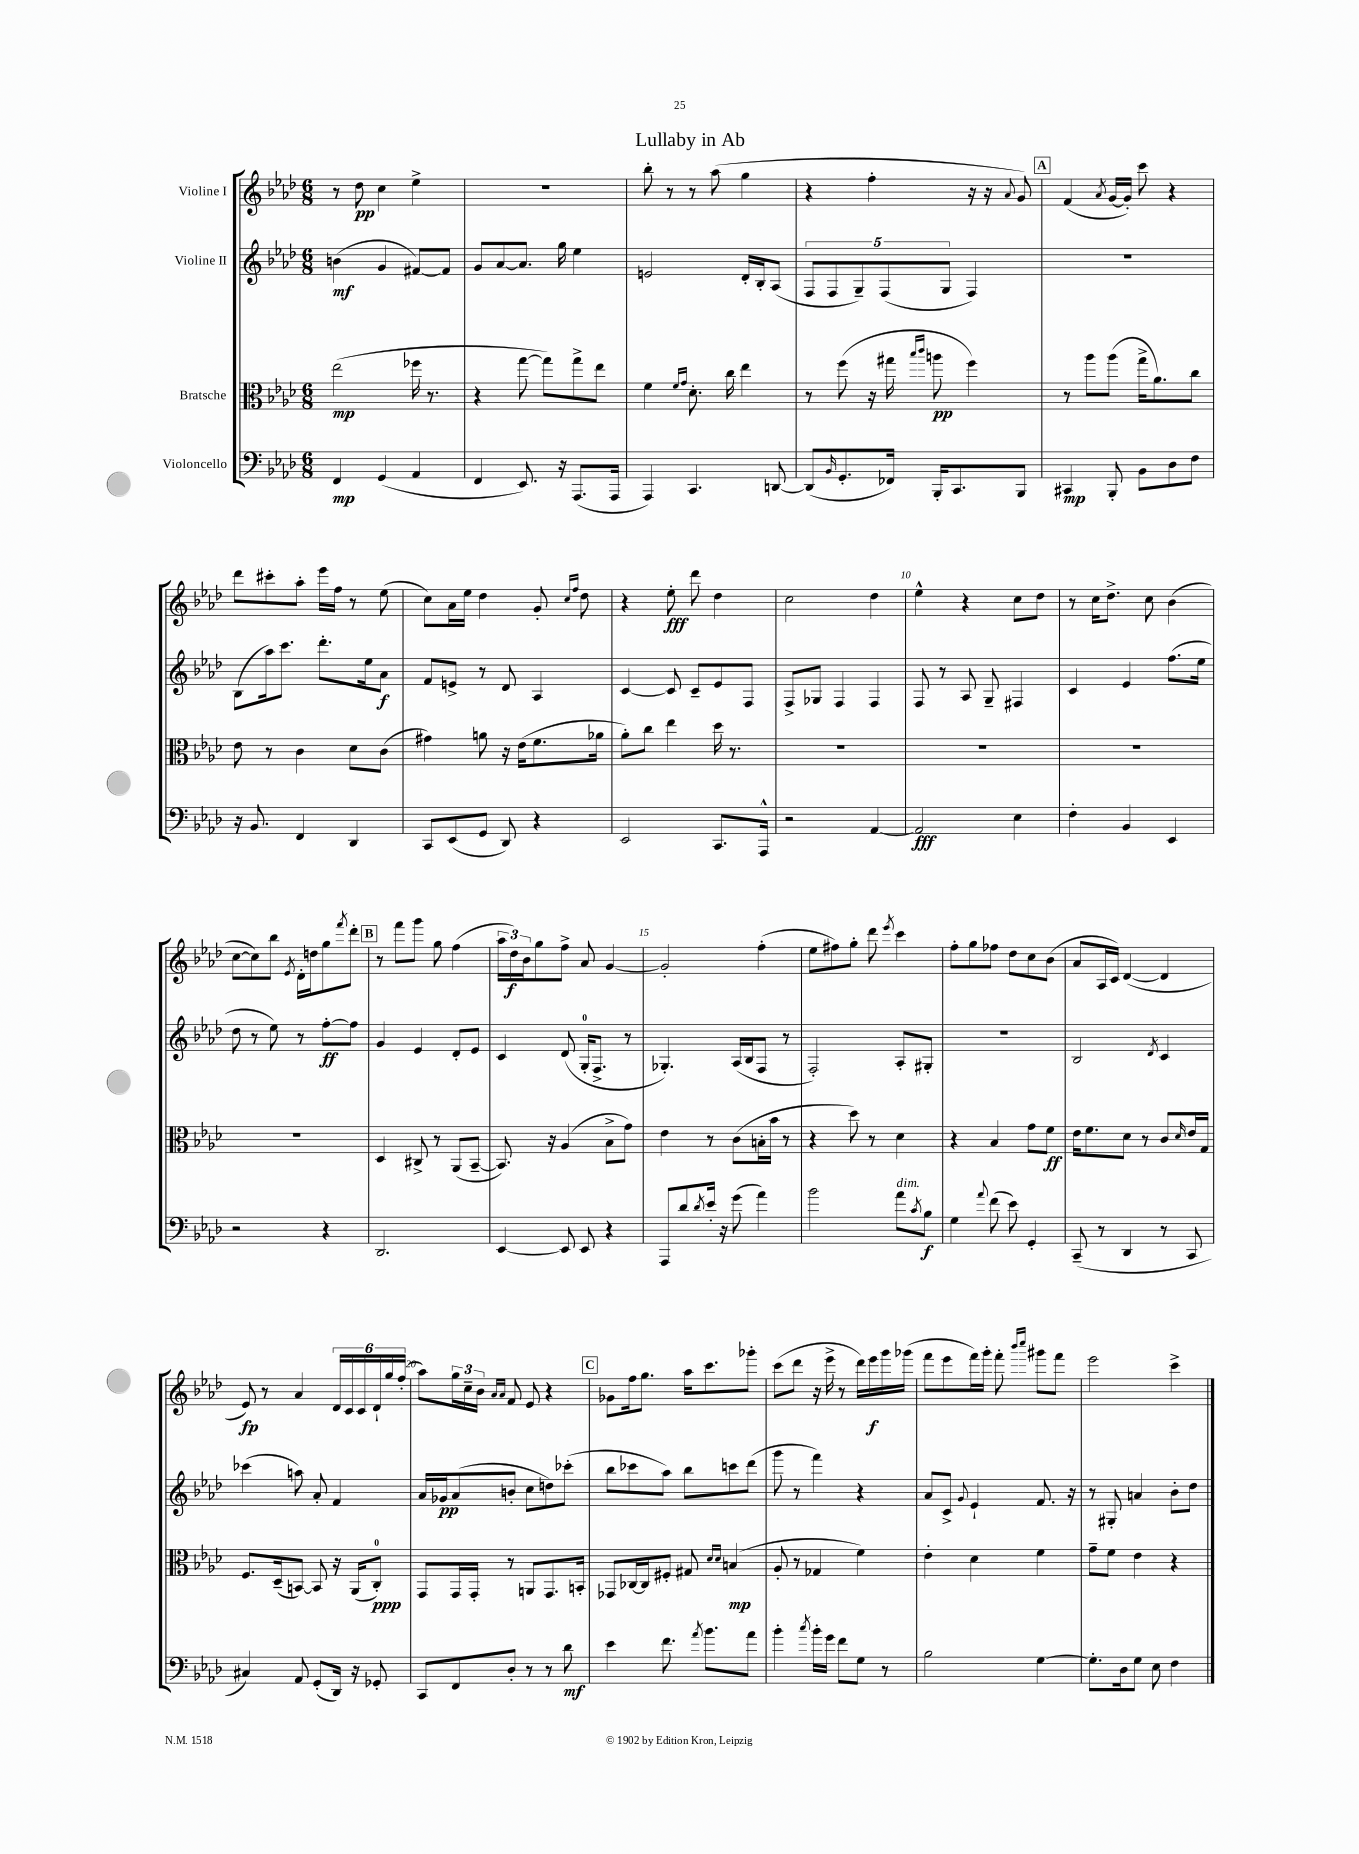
\header { title = "Lullaby in Ab" }
<<
\new StaffGroup <<
\new Staff = "s0" \with { instrumentName = "Violine I" } {
    \clef treble \key aes \major \numericTimeSignature \time 6/8
    r8 des''8\pp c''4 ees''4-> |
    R2. |
    bes''8-. r8 r8 aes''8( g''4 |
    r4 f''4-. r16 r16 \appoggiatura { aes'8 } g'8) |
    \mark \markup { \box "A" } f'4( \acciaccatura { aes'8 } g'16~ g'16-.) c'''8 r4 |
    des'''8 cis'''8-. aes''8-. ees'''16 f''16 r8 ees''8( |
    c''8) aes'16 ees''16 des''4 g'8-. \grace { c''16 f''16 } des''8 |
    r4 ees''8-.\fff des'''8 des''4 |
    c''2 des''4 |
    ees''4-^ r4 c''8 des''8 |
    r8 c''16 des''8.-> c''8 bes'4( |
    c''8~ c''8) bes''8 \acciaccatura { ees'8 } des'16-. d''16 g''8 \acciaccatura { f'''8 } des'''8-. |
    \mark \markup { \box "B" } r8 f'''8 g'''8 g''8 f''4( |
    \tuplet 3/2 { aes''16 des''16\f) bes'16 } g''8 f''8-> aes'8 g'4~ |
    g'2-. f''4-.( |
    ees''8 fis''8) g''8-. des'''8 \acciaccatura { ees'''8 } c'''4 |
    f''8-. g''8 fes''8 des''8 c''8 bes'8( |
    aes'8 aes16 c'16) des'4~( des'4 |
    ees'8\fp) r8 aes'4 \tuplet 6/4 { des'16 c'16 c'16 des'16-! g''16 f''16-.( } |
    aes''8) \tuplet 3/2 { g''16 c''16-- bes'16 } \grace { aes'16 aes'16 } f'8 ees'8 r4 |
    \mark \markup { \box "C" } ges'8 f''16 g''8. aes''16 c'''8. ges'''8-. |
    c'''8( des'''8 r16 ees'''16-> r8 des'''16) ees'''16\f g'''16 ges'''16( |
    f'''8 ees'''8 f'''16) g'''16-. f'''8-. \grace { bes'''16 c''''16 } gis'''8 f'''8 |
    ees'''2 c'''4-> \bar "|." |
}
\new Staff = "s1" \with { instrumentName = "Violine II" } {
    \clef treble \key aes \major \numericTimeSignature \time 6/8
    b'4\mf( g'4 fis'8~) fis'8 |
    g'8 aes'8~ aes'8. g''16 ees''4 |
    e'2 des'16-. bes16-. aes8( |
    \tuplet 5/4 { f8 f8 g8--) f8( g8 } f4) |
    \mark \markup { \box "A" } R2. |
    bes8( aes''16) c'''8. des'''8.-. ees''16 aes'8\f |
    f'8 e'8-> r8 des'8 aes4 |
    c'4~ c'8 c'8-- ees'8 f8 |
    f8-> ges8 f4 f4 |
    f8 r8 aes8 g8-- fis4 |
    c'4 ees'4 f''8.( ees''16 |
    des''8 r8 ees''8) r8 f''8~-.\ff f''8 |
    \mark \markup { \box "B" } g'4 ees'4 des'8-. ees'8 |
    c'4 des'8( g16-0-. f8.-> r8 |
    ges4.-.) aes16( bes16 f8 r8 |
    f2-.) aes8-. gis8-. |
    R2. |
    bes2 \acciaccatura { des'8 } c'4 |
    ces'''4( a''8) aes'8-. f'4 |
    aes'16 ges'16\pp aes'8( b'8-. c''8 d''8) ces'''8-.( |
    \mark \markup { \box "C" } bes''8 ces'''8 aes''8) bes''8 c'''8 des'''8( |
    g'''8 r8 f'''4) r4 |
    aes'8 c'8-> \appoggiatura { g'8 } ees'4-! f'8. r16 |
    r8 gis8-. a'4 bes'8-. des''8 \bar "|." |
}
\new Staff = "s2" \with { instrumentName = "Bratsche" } {
    \clef alto \key aes \major \numericTimeSignature \time 6/8
    ees''2\mp( fes''16 r8. |
    r4 g''8~ g''8) g''8-> ees''8 |
    f'4 \grace { f'16 g'16 } des'8.-. c''16 ees''4 |
    r8 f''8( r16 gis''16 \grace { bes''16 c'''16 } a''8\pp f''4) |
    \mark \markup { \box "A" } r8 aes''8 aes''8( g''16-> aes'8.) c''8 |
    ees'8 r8 c'4 des'8 c'8( |
    gis'4) a'8 r16 ees'16( f'8. aes'16 |
    aes'8-.) c''8 ees''4 des''16 r8. |
    R2. |
    R2. |
    R2. |
    R2. |
    \mark \markup { \box "B" } des4 cis8-> r8 aes,8( bes,8~-- |
    bes,8.) r16 aes4( bes8-> g'8) |
    ees'4 r8 c'8( b16-. bes'16 r8 |
    r4 des''8) r8 des'4 |
    r4 bes4 g'8 f'8\ff |
    ees'16 f'8. des'8 r8 c'8 \grace { des'16 } ees'16 g16 |
    f8. des16--( b,8~) b,8 r16 aes,16( c8-0-.\ppp) |
    g,8 g,16 g,16-. r8 a,8 g,8. b,16-. |
    \mark \markup { \box "C" } ges,8 ces16~ ces16 fis8-. gis8 \grace { des'16 des'16 } b4\mp( |
    aes8-. r8 ges4 f'4) |
    ees'4-. des'4 f'4 |
    g'8-- f'8 ees'4 r4 \bar "|." |
}
\new Staff = "s3" \with { instrumentName = "Violoncello" } {
    \clef bass \key aes \major \numericTimeSignature \time 6/8
    f,4\mp g,4( aes,4 |
    f,4 ees,8.) r16 aes,,8.( aes,,16 |
    aes,,4) c,4. d,8~ |
    d,8( \grace { bes,16 } g,8.-. fes,16) bes,,16-. c,8. bes,,8 |
    \mark \markup { \box "A" } cis,4\mp bes,,8-. bes,8 des8 f8 |
    r16 bes,8. f,4 des,4 |
    c,8 ees,8( g,8 des,8) r4 |
    ees,2 c,8. aes,,16-^ |
    r2 aes,4~ |
    aes,2\fff ees4 |
    f4-. bes,4 ees,4 |
    r2 r4 |
    \mark \markup { \box "B" } des,2. |
    ees,4~ ees,8 ees,8 r4 |
    aes,,8 des'8 \acciaccatura { des'8 } ees'16-. r16 g'8( aes'4) |
    bes'2 aes'8^\markup { \italic "dim." } \acciaccatura { c'8 } bes8\f |
    g4 \appoggiatura { aes'8 } f'8( ees'8) g,4-. |
    c,8--( r8 des,4 r8 c,8 |
    cis4) aes,8 g,8-.( des,16) r16 ges,8-. |
    c,8 f,8 des8-. r8 r8 des'8\mf |
    \mark \markup { \box "C" } ees'4 f'8. \acciaccatura { aes'8 } bes'8. aes'8 |
    bes'4-. \acciaccatura { c''8 } bes'16-. g'16 f'8 g8 r8 |
    bes2 g4~ |
    g8.-. des16 g8 ees8 f4 \bar "|." |
}
>>
>>
\layout { \context { \Score \override BarNumber.break-visibility = ##(#f #t #t) barNumberVisibility = #(every-nth-bar-number-visible 5) } }
